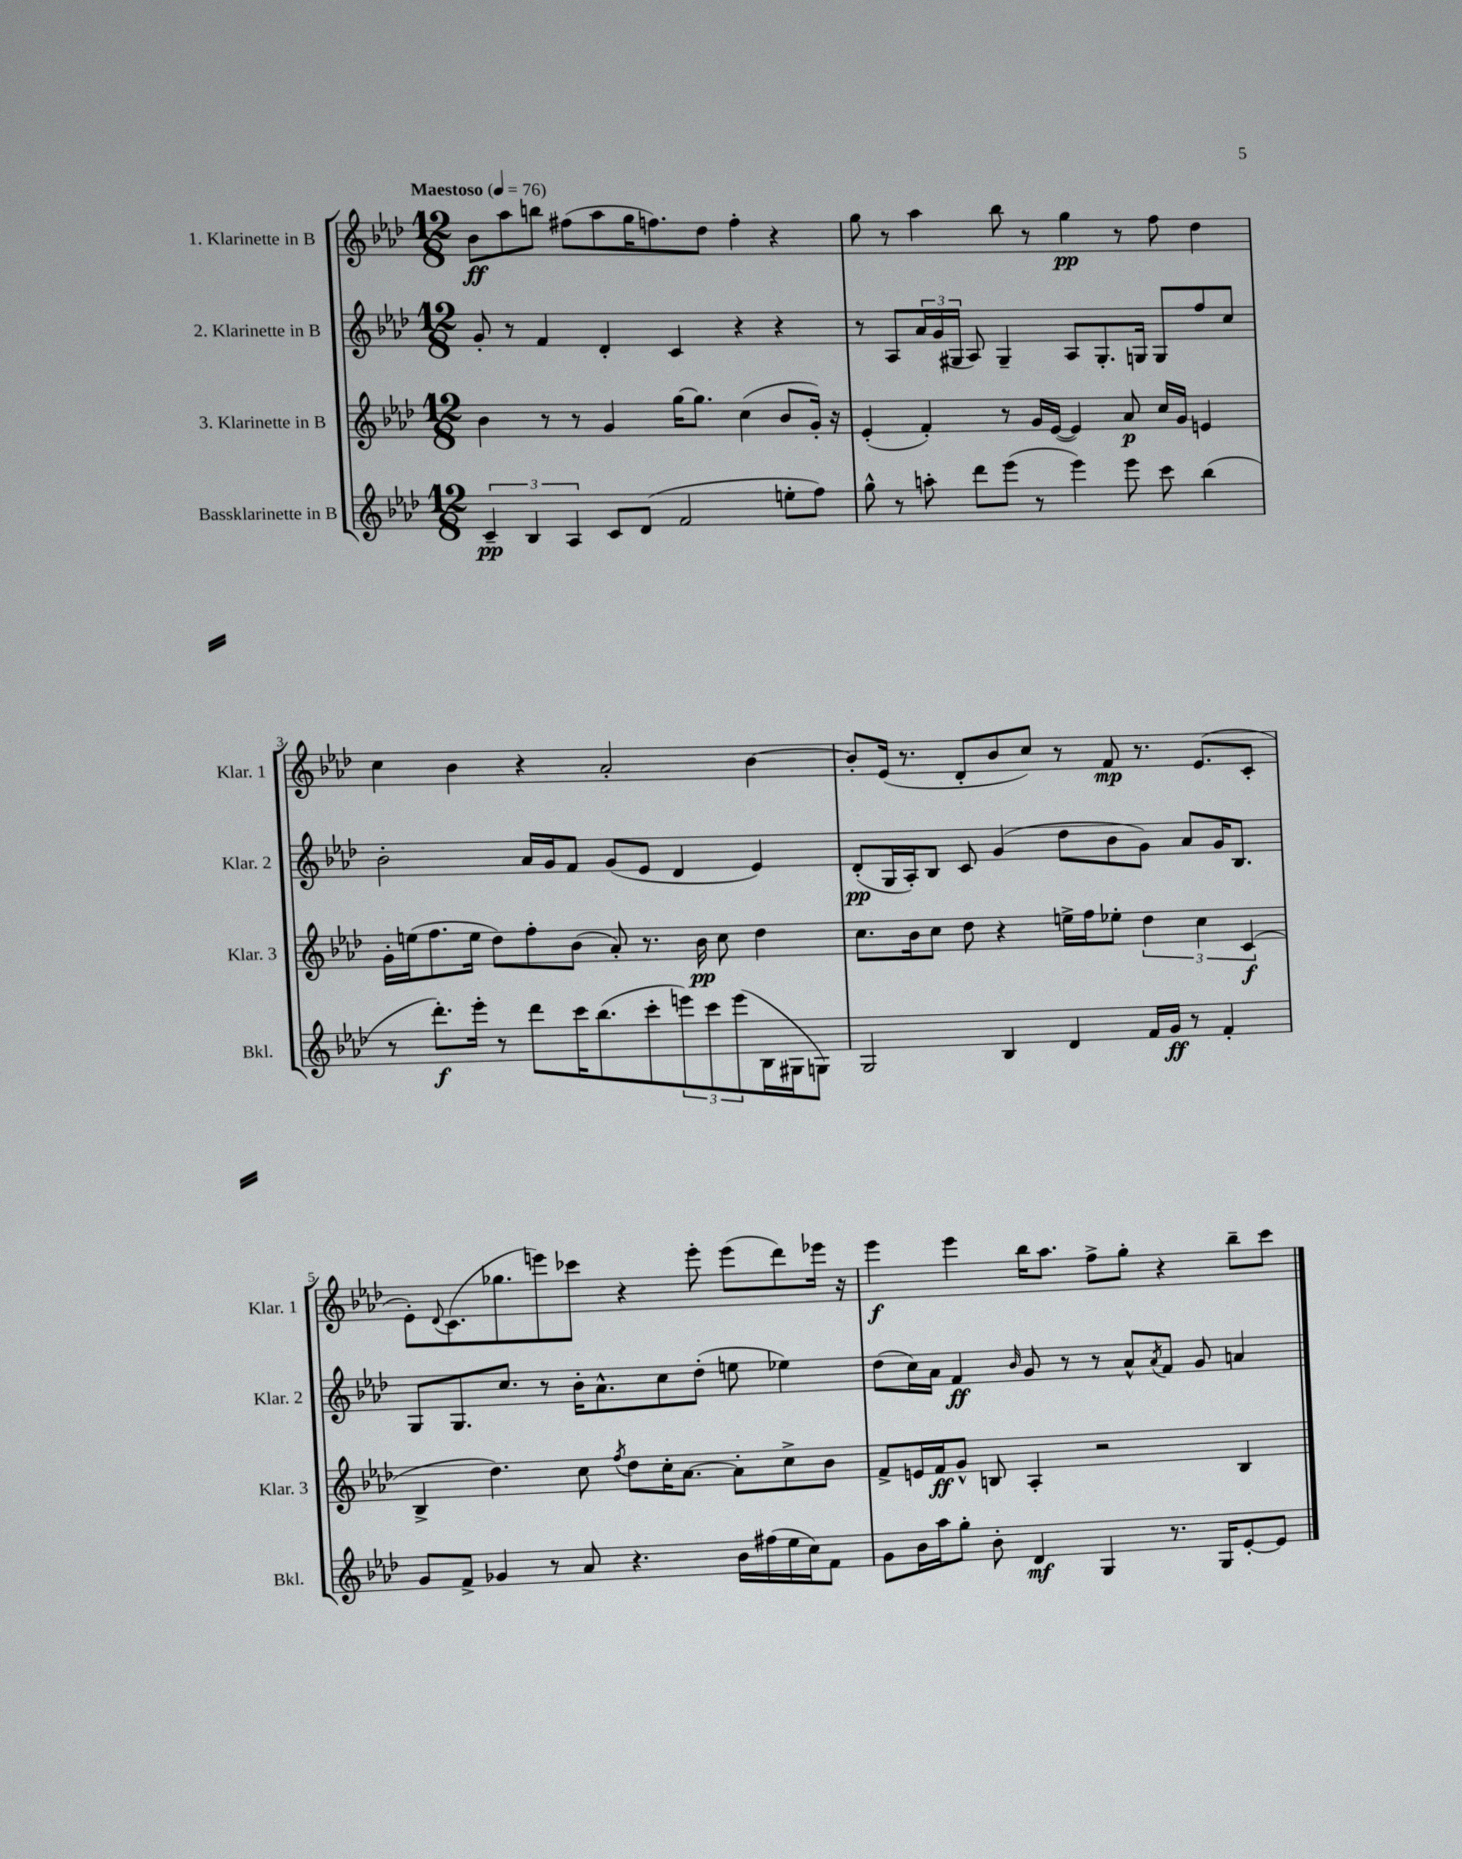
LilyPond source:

<<
\new StaffGroup <<
\new Staff = "s0" \with { instrumentName = "1. Klarinette in B" shortInstrumentName = "Klar. 1" } {
    \clef treble \key aes \major \numericTimeSignature \time 12/8 \tempo "Maestoso" 4 = 76
    bes'8\ff aes''8 b''8 fis''8( aes''8 g''16 f''8.) des''8 f''4-. r4 |
    g''8 r8 aes''4 bes''8 r8 g''4\pp r8 f''8 des''4 |
    c''4 bes'4 r4 aes'2-. bes'4~ |
    bes'8-. ees'16( r8. des'8-. bes'8 c''8) r8 f'8\mp r8. ees'8.( c'8-. |
    ees'8-.) \appoggiatura { des'8 } c'8.( ges''8. e'''8) ces'''8 r4 e'''8-. e'''8( des'''8) ees'''16 r16 |
    ees'''4\f ees'''4 bes''16 aes''8. f''8-> g''8-. r4 bes''8-- c'''8 \bar "|." |
}
\new Staff = "s1" \with { instrumentName = "2. Klarinette in B" shortInstrumentName = "Klar. 2" } {
    \clef treble \key aes \major \numericTimeSignature \time 12/8
    g'8-. r8 f'4 des'4-. c'4 r4 r4 |
    r8 aes8 \tuplet 3/2 { aes'16 g'16( gis16 } aes8) gis4-- aes8 gis8.-. g16 g8 f''8 c''8 |
    bes'2-. aes'16 g'16 f'8 g'8( ees'8 des'4 ees'4) |
    des'8-.\pp( g16 aes16-.) bes8 c'8 g'4( des''8 bes'8 g'8) aes'8 g'16 bes8. |
    g8 g8. c''8. r8 bes'16-. aes'8.-^ c''8 des''8-.( e''8 ees''4) |
    des''8( c''16) aes'16 f'4\ff \grace { bes'16 } g'8 r8 r8 aes'8-^ \acciaccatura { aes'8 } f'8 g'8 a'4 \bar "|." |
}
\new Staff = "s2" \with { instrumentName = "3. Klarinette in B" shortInstrumentName = "Klar. 3" } {
    \clef treble \key aes \major \numericTimeSignature \time 12/8
    bes'4 r8 r8 g'4 g''16~ g''8. c''4( bes'8 g'16-.) r16 |
    ees'4-.( f'4-.) r8 g'16 ees'16~( ees'4) aes'8\p c''16 g'16 e'4 |
    g'16-. e''16( f''8. e''16 des''8) f''8-. bes'8( aes'8-.) r8. bes'16\pp c''8 des''4 |
    c''8. bes'16 c''8 des''8 r4 e''16-> f''16 ees''8-. \tuplet 3/2 { des''4 c''4 c'4\f( } |
    bes4-> des''4.) c''8 \acciaccatura { f''8 } des''8 c''16-. aes'8.~ aes'8-. c''8-> bes'8 |
    f'8-> e'16 f'16\ff g'8-^ b8 aes4-. r2 b4 \bar "|." |
}
\new Staff = "s3" \with { instrumentName = "Bassklarinette in B" shortInstrumentName = "Bkl." } {
    \clef treble \key aes \major \numericTimeSignature \time 12/8
    \tuplet 3/2 { c'4--\pp bes4 aes4 } c'8 des'8( f'2 e''8-. f''8) |
    g''8-^ r8 a''8-. des'''8 ees'''8( r8 ees'''4) ees'''8 c'''8 bes''4( |
    r8 des'''8.-.\f) ees'''16-. r8 des'''8 c'''16 bes''8.( c'''8-. \tuplet 3/2 { e'''8) c'''8 e'''8( } bes16 gis16 g8) |
    g2 bes4 des'4 f'16 g'16\ff r8 f'4-. |
    g'8 f'8-> ges'4 r8 aes'8 r4. bes'16 fis''16( ees''16 c''16) f'8 |
    g'8 bes'16 aes''16 g''8-. bes'8-. des'4\mf g4 r8. g16 ees'8~-. ees'8 \bar "|." |
}
>>
>>
